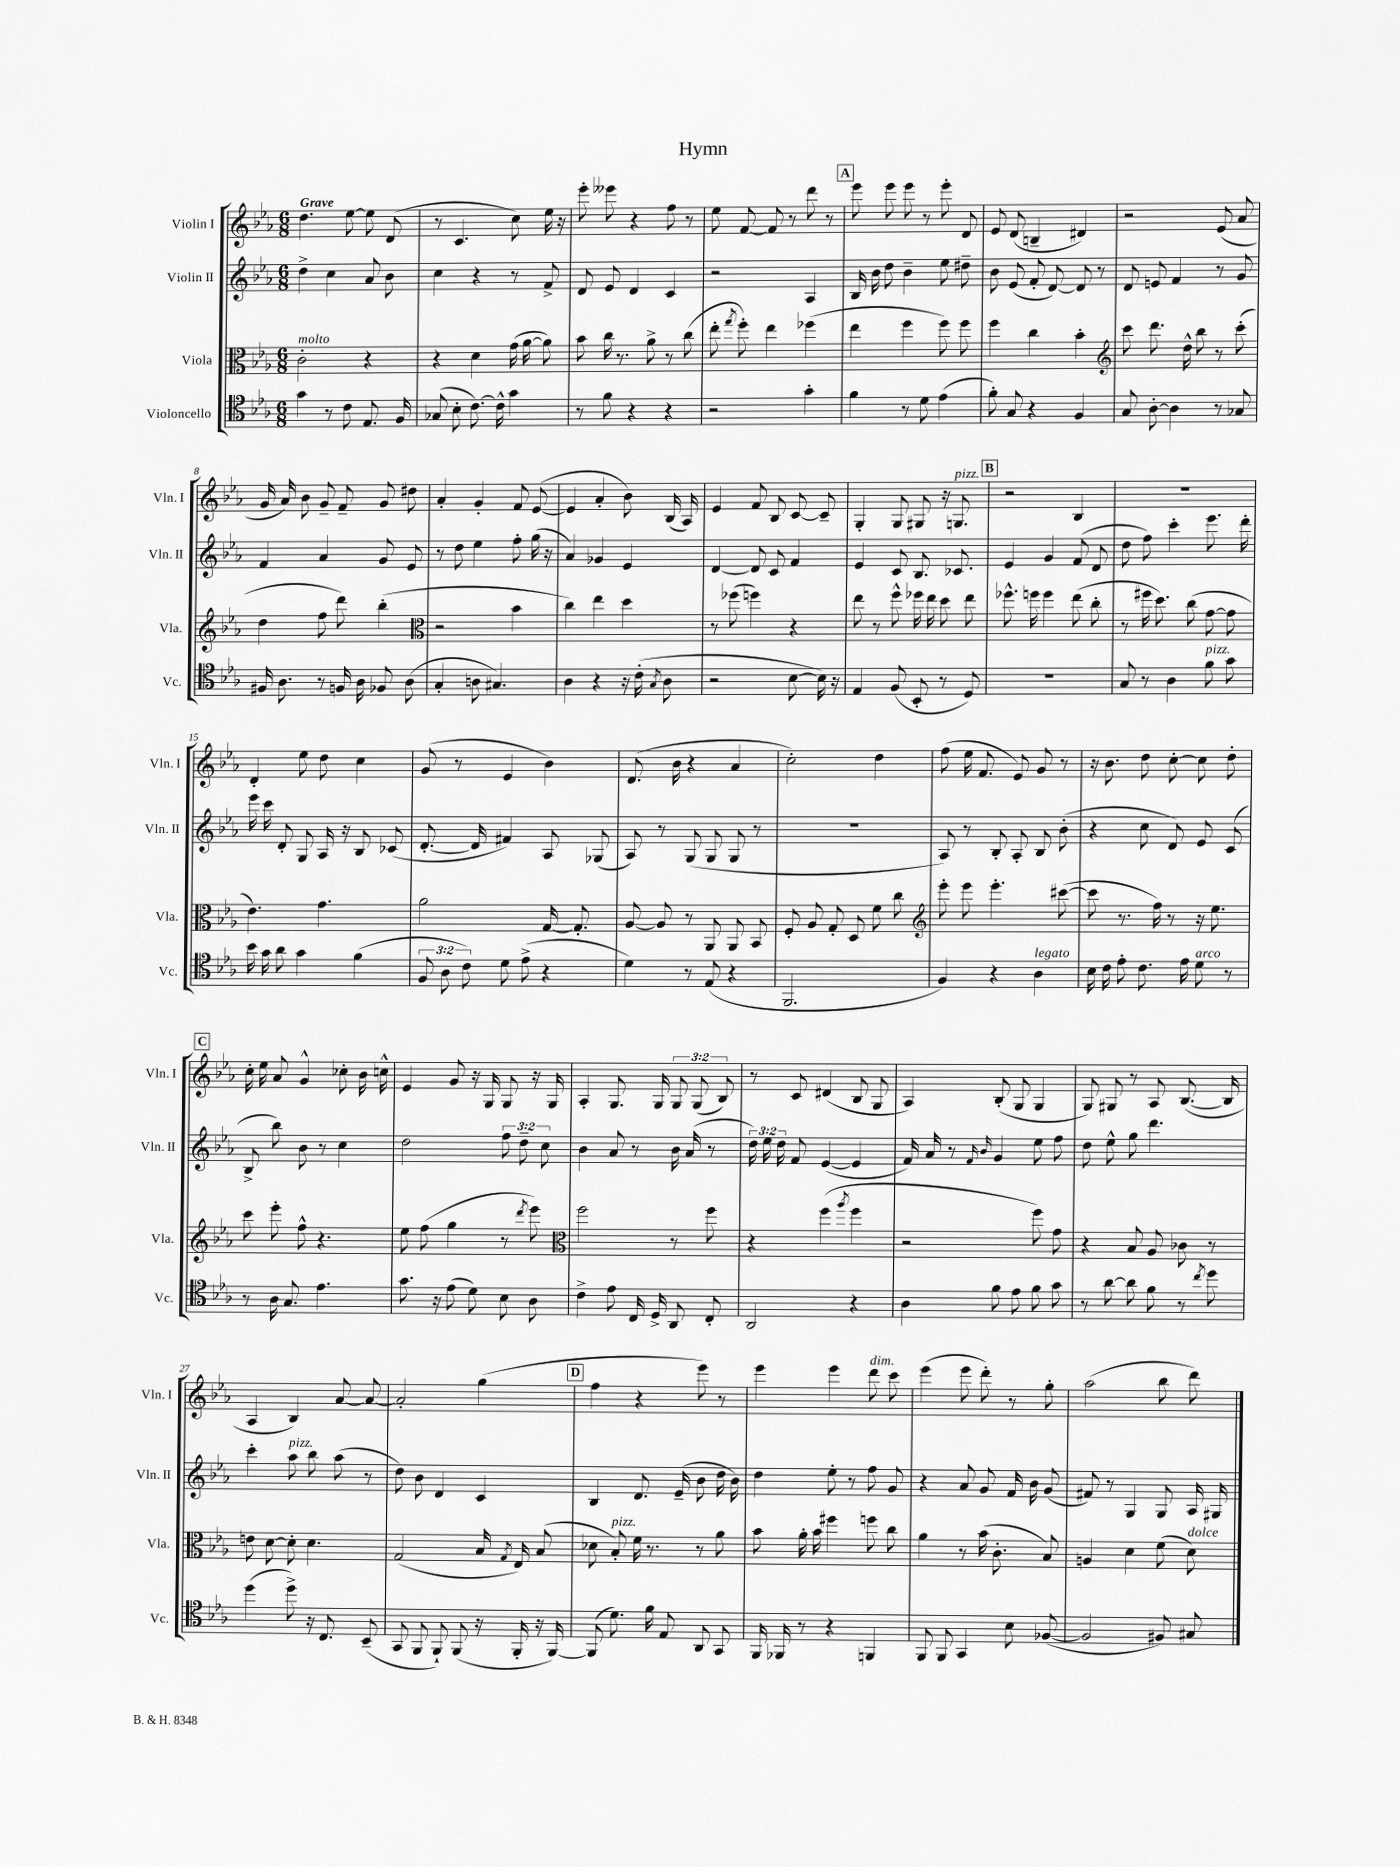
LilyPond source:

\header { title = "Hymn" }
<<
\new StaffGroup <<
\new Staff = "s0" \with { instrumentName = "Violin I" shortInstrumentName = "Vln. I" } {
    \clef treble \key ees \major \numericTimeSignature \time 6/8 \override Staff.TupletNumber.text = #tuplet-number::calc-fraction-text \tempo "Grave"
    \autoBeamOff d''4. ees''8~ ees''8 d'8( |
    r8 c'4. c''8) ees''16 r16 |
    ees'''8-. eeses'''8 r4 f''8 r8 |
    ees''8 f'8~ f'8 r8 d'''8 r8 |
    \mark \markup { \box "A" } ees'''8 ees'''8 ees'''8 r8 ees'''8-. d'8 |
    ees'8 d'8( b4-- dis'4) |
    r2 ees'8( aes'8 |
    g'16 aes'16) bes'8 g'8-- f'8-- g'8 dis''8 |
    aes'4-. g'4-. f'8 ees'8~( |
    ees'4 aes'4-. bes'8) bes16( aes16) |
    ees'4 f'8 bes8 c'8~ c'8-- |
    g4-. g8 gis8 r16 g8.^\markup { \italic "pizz." } |
    \mark \markup { \box "B" } r2 bes4 |
    R2. |
    d'4-. ees''8 d''8 c''4 |
    g'8( r8 ees'4 bes'4) |
    d'8.( bes'16 r4 aes'4 |
    c''2-.) d''4 |
    f''8( ees''16 f'8. ees'8) g'8 r8 |
    r16 bes'8. d''8 c''8~-. c''8 d''8-. |
    \mark \markup { \box "C" } c''16-. ees''16 aes'8 g'4-^ ces''8-. bes'16 c''16-^ |
    ees'4 g'8 r16 g16 g8 r16 g16 |
    aes4-. g8. g16 \tuplet 3/2 { g8 g8( bes8) } |
    r8 c'8 dis'4( bes8 g8 |
    aes4) bes8-.( g8 g4 |
    g8) gis8 r8 aes8 bes8.~( bes16 |
    aes4 bes4) aes'8~ aes'8~ |
    aes'2-. g''4( |
    \mark \markup { \box "D" } f''4 r4 ees'''8) r8 |
    ees'''4 ees'''4 d'''8^\markup { \italic "dim." } c'''8 |
    ees'''4( ees'''8 d'''8-.) r8 g''8-. |
    aes''2( bes''8 d'''8) \bar "|." |
}
\new Staff = "s1" \with { instrumentName = "Violin II" shortInstrumentName = "Vln. II" } {
    \clef treble \key ees \major \numericTimeSignature \time 6/8 \override Staff.TupletNumber.text = #tuplet-number::calc-fraction-text
    \autoBeamOff d''4-> c''4 aes'8 bes'8 |
    c''4 r4 r8 f'8-> |
    d'8 ees'8 d'4 c'4 |
    r2 aes4 |
    \mark \markup { \box "A" } bes16 bes'16 d''8 bes'4-- ees''8 dis''8-- |
    bes'8 ees'8( f'8-. d'8~) d'8 r8 |
    d'8 e'8 f'4 r8 g'8 |
    f'4 aes'4 g'8 ees'8 |
    r8 d''8 ees''4 f''8-. g''16( r16 |
    aes'4) ges'4 ees'4 |
    d'4~ d'8 c'8 f'4 |
    ees'4 c'8 bes8. ces'8. |
    \mark \markup { \box "B" } ees'4 g'4 f'8( d'8 |
    d''8 f''8) c'''4-. ees'''8. d'''16-. |
    ees'''16 c'''16 d'8-. g8 aes16 r16 bes8 ces'8( |
    d'8.~-. d'16 fis'4) aes8 ges8( |
    aes8) r8 g8( g8 g8 r8 |
    R2. |
    aes8) r8 bes8-. aes8-. bes8 bes'8-.( |
    r4 c''8 d'8) ees'8 c'8( |
    \mark \markup { \box "C" } bes8-> bes''8) bes'8 r8 c''4 |
    d''2 \tuplet 3/2 { f''8 d''8-- c''8 } |
    bes'4 aes'8 r8 bes'16 aes'16( r8 |
    \tuplet 3/2 { d''16) ees''16 d''16 } f'8 ees'4~( ees'4 |
    f'16) aes'16 r8 \grace { f'16 bes'16 } g'4 ees''8 f''8 |
    d''8 ees''8-^ g''8 d'''4. |
    c'''4-. aes''8^\markup { \italic "pizz." } bes''8 aes''8( r8 |
    d''8) bes'8 d'4 c'4 |
    \mark \markup { \box "D" } bes4 d'8. ees'16--( bes'8 d''16 bes'16) |
    d''4 ees''8-. r8 f''8 g'8 |
    r4 aes'8 g'8 f'16 bes'16 g'8( |
    fis'8) r8 g4 g8 aes16 gis16 \bar "|." |
}
\new Staff = "s2" \with { instrumentName = "Viola" shortInstrumentName = "Vla." } {
    \clef alto \key ees \major \numericTimeSignature \time 6/8
    \autoBeamOff c'2-.^\markup { \italic "molto" } r4 |
    r4 d'4 g'16( aes'16~ aes'8) |
    bes'8 c''16 r8. aes'8-> r8 c''8( |
    ees''8-. \acciaccatura { g''8 } f''8-.) ees''4 fes''4( |
    \mark \markup { \box "A" } ees''4 f''4 f''8) f''8 |
    f''4 c''4 bes'4-. |
    \clef treble c'''8 d'''8. d''16-^ bes''8 r8 c'''8-.( |
    d''4 f''8 d'''8) bes''4-.( |
    \clef alto r2 bes'4 |
    c''4) ees''4 d''4 |
    r8 fes''8( f''4) r4 |
    ees''8 r8 f''8-^ fes''16 ees''16 d''8 ees''8 |
    \mark \markup { \box "B" } fes''8.-^ f''16 f''4 ees''8( c''8-. |
    r8 fis''16 d''8.) c''8( g'8~ g'8 |
    ees'4.) g'4. |
    aes'2 g16~ g8.-. |
    aes8~ aes8 r8 aes,8 aes,8 bes,8 |
    f8-. aes8 g8-. d8 f'8 c''8 |
    \clef treble ees'''8-. ees'''8 ees'''4.-. cis'''8~( |
    cis'''8 r8. f''16) r8 r16 ees''8. |
    \mark \markup { \box "C" } c'''8 ees'''8-. f''8-^ r4. |
    ees''8 f''8( g''4 r8 \acciaccatura { d'''8 } ees'''8) |
    \clef alto f''2 r8 f''8 |
    r4 f''4( \acciaccatura { aes''8 } f''4 |
    r2 f''8) g'8 |
    r4 bes8 aes8 ces'8 r8 |
    e'8 d'8~ d'8-. d'4. |
    g2( bes16 \acciaccatura { g8 } ees16) bes8( |
    \mark \markup { \box "D" } des'8 bes8-.^\markup { \italic "pizz." }) f'16 r8. r8 aes'8 |
    bes'8 aes'16-. bes'16 fis''4 f''8 c''8 |
    aes'4 r8 bes'16( c'8.-. bes8) |
    a4 d'4 f'8( d'8^\markup { \italic "dolce" }) \bar "|." |
}
\new Staff = "s3" \with { instrumentName = "Violoncello" shortInstrumentName = "Vc." } {
    \clef tenor \key ees \major \numericTimeSignature \time 6/8 \override Staff.TupletNumber.text = #tuplet-number::calc-fraction-text
    \autoBeamOff g'4 r8 c'8 ees8. f16 |
    ges8( bes8-. c'8.~) c'16-^ g'4 |
    r8 f'8 r4 r4 |
    r2 g'4-. |
    \mark \markup { \box "A" } f'4 r8 d'8 ees'4( |
    f'8-.) g8 r4 f4 |
    g8 aes8~-. aes4 r8 ges8 |
    fis16 aes8. r8 f16 aes16 fes8 aes8( |
    g4-. a8 gis4.) |
    aes4 r4 r16 c'16-.( \acciaccatura { g8 } aes8 |
    r2 bes8~ bes16) r16 |
    ees4 f8( bes,8-. r8 d8) |
    \mark \markup { \box "B" } R2. |
    g8 r8 aes4 f'8^\markup { \italic "pizz." } g'8 |
    bes'16 g'16 aes'8 g'4 f'4( |
    \tuplet 3/2 { f8 aes8 c'8) } d'8 ees'8->( r4 |
    d'4) r8 ees8( r4 |
    f,2. |
    f4) r4 aes4^\markup { \italic "legato" } |
    bes16 c'16 ees'8-. c'8. ees'16 d'8^\markup { \italic "arco" } r8 |
    \mark \markup { \box "C" } r8 aes16 g8. ees'4. |
    g'8. r16 ees'8( d'8) bes8 aes8 |
    c'4-> ees'8 c16 d16-> aes,8 c8-. |
    aes,2 r4 |
    aes4 f'8 ees'8 f'8 g'8 |
    r8 aes'8~ aes'8 f'8 r8 \acciaccatura { c''8 } d''8 |
    d''4( d''8->) r16 c8. bes,8--( |
    g,8 f,8 f,8-!) f,8( r16 f,16-. r16 f,16~) |
    \mark \markup { \box "D" } f,8( d'8.) f'16 ees8 aes,8 g,8 |
    f,16 fes,16 r8 r4 f,4 |
    f,8 f,8 g,4 bes8 fes8~( |
    fes2 fis8) gis8 \bar "|." |
}
>>
>>
